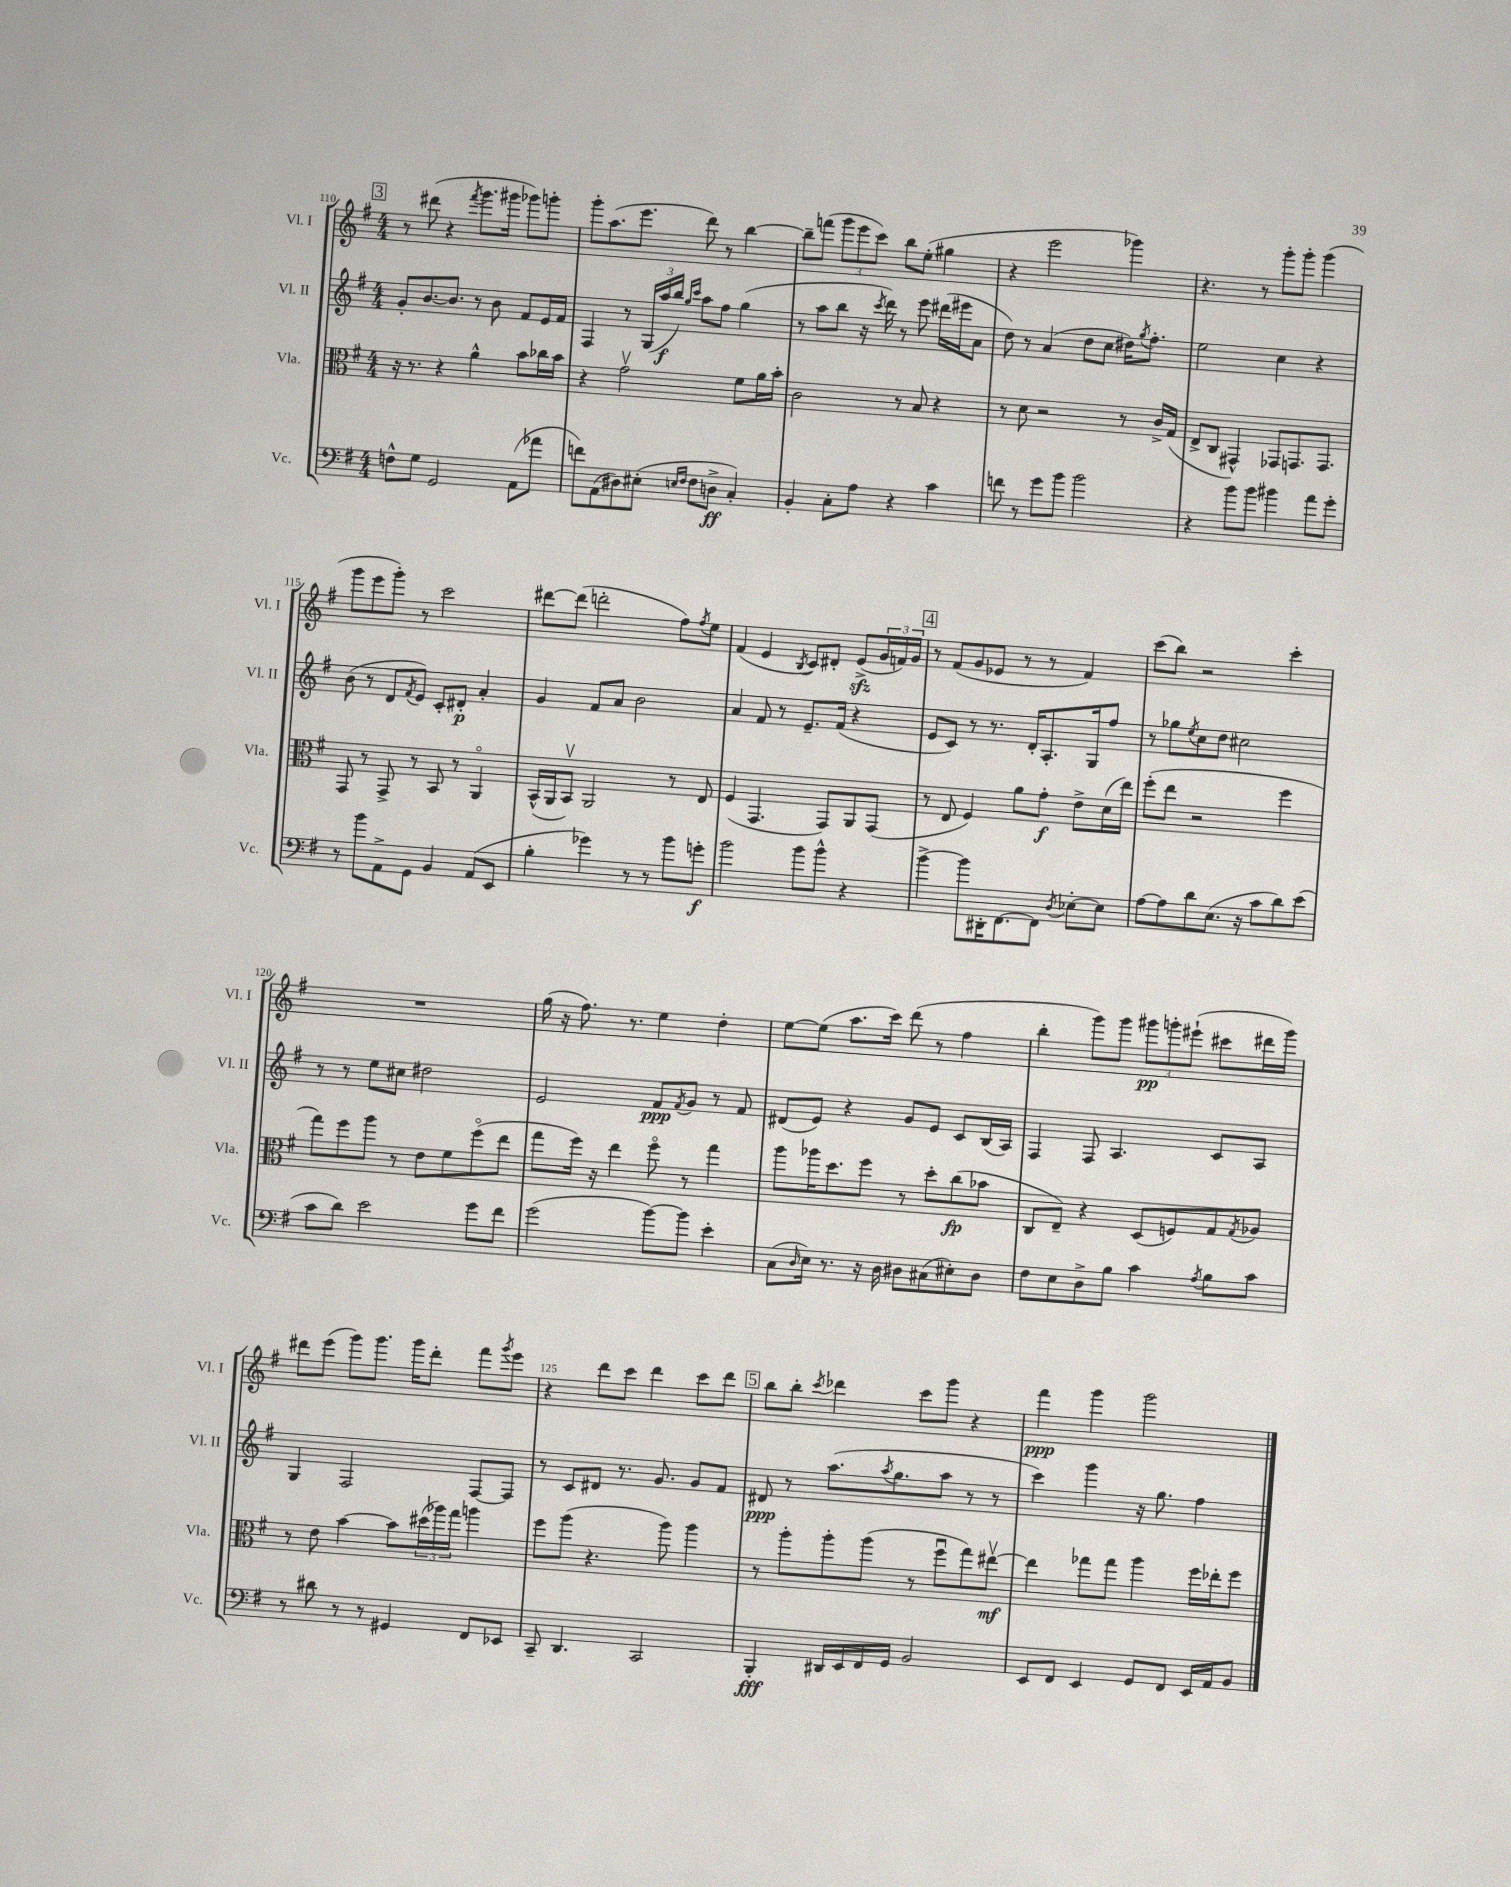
<<
\new StaffGroup <<
\new Staff = "s0" \with { instrumentName = "Vl. I" shortInstrumentName = "Vl. I" } {
    \clef treble \key g \major \numericTimeSignature \time 4/4
    \mark \markup { \box "3" } r8 dis'''8( r4 \acciaccatura { fis'''8 } g'''8. gis'''16 ges'''8) g'''8-. |
    g'''8-. a''8.( e'''8. d'''8) r8 b''4~ |
    b''8-- f'''8( \tuplet 3/2 { g'''8 e'''8 c'''8) } b''8 e''8-.( gis''4 |
    r4 e'''2 ges'''4) |
    r4. r8 g'''8-. g'''8-. g'''4( |
    g'''8 e'''8 g'''8-.) r8 c'''2 |
    dis'''8~ dis'''8( d'''2-. fis''8) \acciaccatura { fis''8 } e''8 |
    fis'4( e'4 \acciaccatura { b8 } c'8) dis'8-. e'8->\sfz( \tuplet 3/2 { g'16 f'16) g'16 } |
    \mark \markup { \box "4" } r8 fis'8( g'8 ees'8 r8 r8 fis'4) |
    c'''8( b''8) r2 c'''4-. |
    R1 |
    g''16( r16 fis''8.) r8. e''4 d''4-. |
    e''8~ e''8( a''8. c'''16) d'''8( r8 fis''4 |
    b''4-. g'''8) g'''8 \tuplet 3/2 { gis'''8\pp g'''8-. eis'''8-!( } cis'''8 dis'''16 g'''16) |
    dis'''8 e'''8( g'''8) g'''8. g'''16 dis'''8-. fis'''8 \acciaccatura { g'''8 } e'''8 |
    r4 d'''8 c'''8 d'''4 c'''8 d'''8 |
    \mark \markup { \box "5" } b''8 b''8-. \acciaccatura { c'''8 } des'''4 c'''8 g'''8 r4 |
    fis'''4\ppp g'''4 g'''2 \bar "|." |
}
\new Staff = "s1" \with { instrumentName = "Vl. II" shortInstrumentName = "Vl. II" } {
    \clef treble \key g \major \numericTimeSignature \time 4/4
    \mark \markup { \box "3" } g'8-. b'8.~ b'8. r8 b'8 fis'8 e'16 fis'16 |
    fis4 r8 \tuplet 3/2 { g16( a''16\f b''16) } \grace { g''16 c'''16 } a''8 fis''8 g''4( |
    r8 a''8 b''8 r16 \acciaccatura { c'''8 } d'''16) r8 e'''8 dis'''16( eis'''16 a'8 |
    d''8) r8 a'4( d''8 c''8 dis''16) \acciaccatura { g''8 } fis''8.-. |
    e''2 c''4 r4 |
    b'8( r8 d'8 \acciaccatura { fis'8 } e'8) c'8-. dis'8-.\p a'4-. |
    g'4 fis'8 a'8 b'2 |
    a'4 fis'8 r8 e'8.-- fis'16( r4 |
    \mark \markup { \box "4" } e'8 c'8) r8 r8. d'16-. a8.-. g16 fis''8 |
    r8 ges''8 \acciaccatura { e''8 } c''8 d''8 cis''2 |
    r8 r8 e''8 cis''8 dis''2 |
    e'2 fis'8\ppp \acciaccatura { fis'8 } g'8 r8 fis'8 |
    dis'8( e'8) r4 g'8 e'8 c'8 b16( a16) |
    fis4 fis8 a4. c'8 a8 |
    g4 fis2 fis8~ fis8 |
    r8 c'8 dis'8 r8. g'8. g'8 fis'8 |
    \mark \markup { \box "5" } dis'8\ppp r8 a''8.( \acciaccatura { a''8 } g''8. a''8 r8 r8 |
    c'''4) g'''4 r16 g''8. fis''4 \bar "|." |
}
\new Staff = "s2" \with { instrumentName = "Vla." shortInstrumentName = "Vla." } {
    \clef alto \key g \major \numericTimeSignature \time 4/4
    \mark \markup { \box "3" } r16 r8. r4 a'4-^ b'8 ces''16 b'16 |
    r4 g'2\upbow fis'8 a'16 b'16-. |
    c'2 r8 b8 r4 |
    r8 d'8 r2 r8 c'16-> g16( |
    e8-> c8 gis,4-^) ges,8 g,8. g,8. |
    g,8 r8 g,8-> r8 b,8 r8 a,4\flageolet |
    b,16-^( a,16 b,8\upbow) a,2 r8 e8 |
    fis4( g,4. g,8) a,8 g,8( |
    \mark \markup { \box "4" } r8 e8 fis4) a'8 g'8-.\f e'8-> d'16( e''16) |
    fis''8-.( e''8 r2 fis''4 |
    g''8) fis''8 a''8 r8 e'8 fis'8 fis''8\flageolet( e''8 |
    g''8 fis''16) r16 e''4 fis''8\flageolet r8 g''4 |
    a''8 aes''16 d''8. fis''8 r8 d''8-. c''8\fp( bes'8 |
    c8 e8--) r4 d8( f8) g8 \acciaccatura { g8 } aes8 |
    r8 e'8 b'4~ b'8 \tuplet 3/2 { dis''16( aes''16) g''16 } a''4 |
    fis''8 a''8( r4. a''8) a''4 |
    \mark \markup { \box "5" } r8 a''8-. a''8-. a''8( r8 fis''8\downbow g''8) eis''8~\upbow\mf |
    eis''4 ges''8 ges''8 a''4 fis''16 ees''16-. fis''8 \bar "|." |
}
\new Staff = "s3" \with { instrumentName = "Vc." shortInstrumentName = "Vc." } {
    \clef bass \key g \major \numericTimeSignature \time 4/4
    \mark \markup { \box "3" } f8-^ g8 g,2 a,8( aes'8 |
    f'8) a,8( dis8) eis8-.( \grace { e16 fis16 } fis8 d8->\ff c4-.) |
    b,4-. c8-. a8 r4 c'4 |
    f'8 r8 g'8 b'8 b'2 |
    r4 b'8 b'8 bis'4 a'8 g'8-. |
    r8 b'8 a,8-> g,8 b,4 a,8( e,8 |
    b4-. ges'4) r8 r8 b'8 g'8-.\f |
    b'2 b'8 b'8-^ r4 |
    \mark \markup { \box "4" } b'4~-> b'8 dis,16-. fis,8.~ fis,8 \acciaccatura { d8 } ees8~-. ees8 |
    a8~ a8 d'8 e8.( r16 c'8 d'8) e'8( |
    c'8 d'8) e'2 g'8 fis'8 |
    g'2( b'8~) b'8 e'4-. |
    c8( \grace { d16 } e16) r8. r16 d16 dis8 cis8( eis8-.) dis8 |
    fis8 e8 d8-> b8 c'4 \acciaccatura { a8 } b8 c'8 |
    r8 dis'8 r8 r8 gis,4 fis,8 ees,8 |
    c,8-- d,4. c,2 |
    \mark \markup { \box "5" } b,,4-.\fff dis,16 e,16 fis,16 g,16 b,2 |
    e,8 fis,8 e,4 g,8 fis,8 e,16 a,16 b,8 \bar "|." |
}
>>
>>
\layout { \context { \Score currentBarNumber = #110 \override BarNumber.break-visibility = ##(#f #t #t) barNumberVisibility = #(every-nth-bar-number-visible 5) } }
